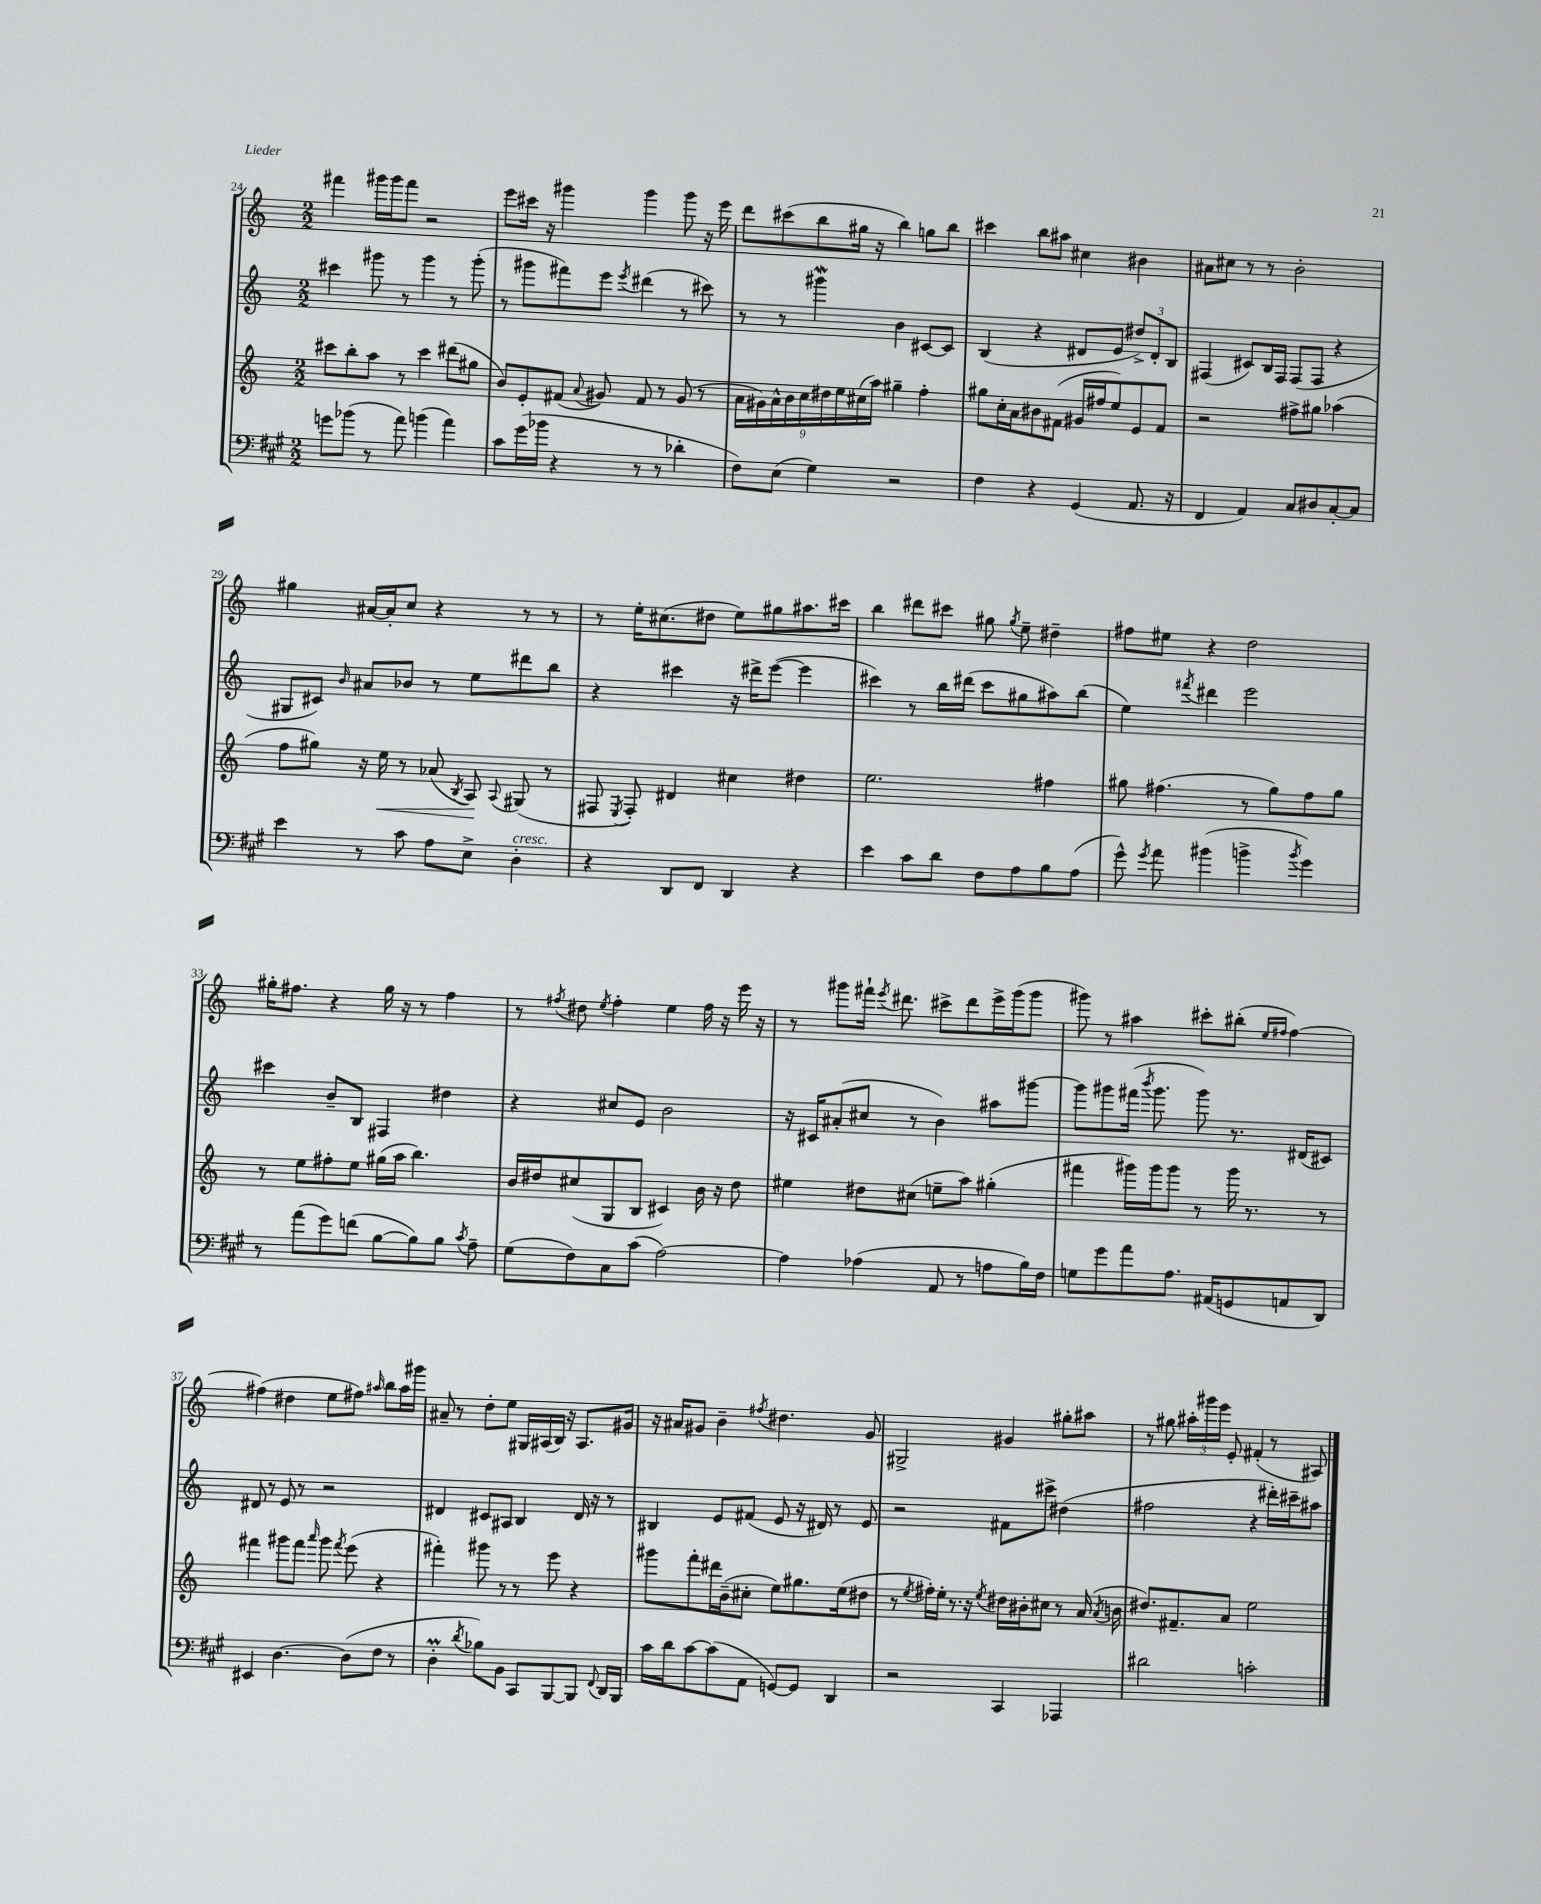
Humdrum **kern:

**kern	**kern	**kern	**kern
*staff4	*staff3	*staff2	*staff1
*clefF4	*clefG2	*clefG2	*clefG2
*k[f#c#g#]	*k[]	*k[]	*k[]
*M2/2	*M2/2	*M2/2	*M2/2
8g	8ccc#	4ccc#	4fff#
(8b-	8bb'	.	.
8r	8aa	8ggg#	16ggg#
.	.	.	16ggg#
8a)	8r	8r	8fff#
(4b	4ccc#	4ggg#	2r
4a)	(8ddd#	8r	.
.	8gg#	(8ggg#'	.
=	=	=	=
8c#	8b)	8r	8eee
(16g#	8e'	8ggg#	16ccc#
16b-	.	.	16r
4r	(8f#	8fff#)	4ggg#
.	8qqa	.	.
.	8g#)	8eee	.
.	.	8qeee	.
8r	8f#	(4ddd#	4ggg#
8r	8r	.	.
4d-'	(8g#	8r	8ggg#
.	8r	8ccc#)	16r
.	.	.	16eee
=	=	=	=
8F#)	18a	8r	8ddd
.	18g#)	.	.
.	18a^^	.	.
(8E	.	8r	(8ccc#
.	18b	.	.
.	18cc	.	.
4G#)	.	4ggg#	8bb
.	18dd#	.	.
.	18ee	.	.
.	.	.	16gg#
.	(18cc#	.	.
.	.	.	16r
.	18aa)	.	.
2r	4gg#~	4b	4bb)
.	4ff'	[8c#	8gg
.	.	8c#]	8bb
=	=	=	=
4F#	8gg#	(4B	4ccc#
.	16cc'	.	.
.	16a	.	.
4r	8b#	4r	8bb
.	(8f#	.	8aa#
(4GG#	16g#	8d#	4cc#
.	16ff#	.	.
.	8ee)	8e	.
8.AA	8e	12dd#^)	4b#
.	.	12d#'	.
.	8f#	.	.
.	.	12B	.
16r	.	.	.
=	=	=	=
4FF#	2r	(4F#	8a#
.	.	.	8cc#
4AA)	.	8c#)	8r
.	.	16B	8r
.	.	16F#	.
8C#	8ff#^	(8F#	2b'
8D#	8gg#	8F#	.
[8C#'	(4aa-	4r	.
8C#]	.	.	.
=	=	=	=
4e	8ff	8G#	4gg#
.	8gg#)	8c#)	.
.	.	16qqb	.
8r	16r	8a#	[16a#
.	16ee	.	16a#']
8c#	8r	8b-	8cc
8A	(8a-	8r	4r
.	8qB	.	.
8E^	8A)	8ee	.
.	8qqA	.	.
4D'	(8G#	8ddd#	8r
.	8r	8bb	8r
=	=	=	=
4r	8F#	4r	8r
.	8qE	.	.
.	8F#')	.	16ee'
.	.	.	(8.cc#
8DD	4d#	4ccc#	.
8FF#	.	.	8dd#
4DD	4cc#	16r	8ee)
.	.	16ddd#^	.
.	.	([8eee	8gg#
4r	4dd#	4eee]	8.aa#
.	.	.	16ccc#
=	=	=	=
4e	2.ee	4ccc#)	4bb
8c#	.	8r	8ddd#
8d	.	16bb	8ccc#
.	.	(16ddd#	.
8F#	.	8ccc#	8gg#
.	.	.	8qgg#
8A	.	8gg#	8ee~
8B	4ff#	8aa#)	4dd#~
(8A	.	(8bb	.
=	=	=	=
8g#^^)	8gg#	4ee)	8ff#
8qg#	.	.	.
8a	(4.ff#	.	8ee#
.	.	8qfff#	.
(4b#	.	4ddd#	4r
4b^	8r	2eee	2dd
.	8gg#)	.	.
8qb	.	.	.
4g#)	8ff#	.	.
.	8gg#	.	.
=	=	=	=
8r	8r	4ccc#	16gg#'
.	.	.	8.ff#
(8a	8ee	.	.
8g#)	8ff#'	8b~	4r
(8f	8ee	8B	.
[8B	(16gg#	4F#	16gg#
.	16aa	.	16r
8B])	4.bb)	.	8r
8B	.	4dd#	4ff#
8qc#	.	.	.
8A~	.	.	.
=	=	=	=
(8G#	16b	4r	8r
.	16dd#	.	.
.	.	.	8qff#
8F#)	(8cc#	.	8dd#
.	.	.	8qee
8C#	8G	8cc#	4ff#'
(8c#	8B	8e	.
[2A)	4c#)	2b	4ee
.	16b	.	16ff#
.	16r	.	16r
.	8dd#	.	16eee
.	.	.	16r
=	=	=	=
4A]	4ee#	16r	8r
.	.	16c#	.
.	.	(8a#'	8ggg#
(4A-	8dd#	8cc#	16fff#`
.	.	.	8qeee
.	.	.	8.ddd#
.	(8cc#	8r	.
8AA	8ee~	4b)	8ccc#^
8r	8aa)	.	8ddd#
8A	(4gg#'	8aa#	16eee^
.	.	.	(16ggg#
16B)	.	[8ggg#	8ggg#
16F#	.	.	.
=	=	=	=
8G	4fff#	8ggg#]	8ggg#)
8g#	.	8ggg#	8r
8a	16ggg#)	(16fff#	4aa#
.	.	8qbbb	.
.	16ggg#	8.ggg#	.
8.A	8ggg#	.	.
.	8r	8ggg#)	8ccc#'
(16AA#	.	.	.
8GG	16ggg#	8.r	(8bb#'
.	8.r	.	.
.	.	.	16qqee
.	.	.	16qqff#
8AA	.	.	[4ff#)
.	.	(16d#	.
8DD)	8r	8c#)	.
=	=	=	=
4EE#	4fff#	8d#	(4ff#]
.	.	8r	.
[4.D	8ggg#	8e	4dd#
.	8fff#	8r	.
.	16qqaaa	.	.
.	8ggg#	2r	8ee
.	8qfff#	.	.
(8D]	(8eee	.	8ff#)
.	.	.	16qqaa#
8F#	4r	.	8bb
8r	.	.	16aa#
.	.	.	16ggg#
=	=	=	=
4D'	4fff#')	4d#	8a#~
.	.	.	8r
8qd	.	.	.
8B-)	8ggg#	8c#	8dd'
8BB	8r	8A#	8ee
8CC#	8r	4B	16G#
.	.	.	(16A#
[8BBB	8eee	.	16B)
.	.	.	16r
8BBB]	4r	16d#	8.A#
.	.	16r	.
8qqFF#	.	.	.
16DD	.	8r	.
16BBB	.	.	16g#
=	=	=	=
16c#	8ggg#	4B#	16r
16d	.	.	16a#
[8c#	8fff'	.	8g#
(8c#]	16ddd#	8e	4b~
.	(16b~	.	.
8AA	8cc#'	(8f#	.
.	.	.	8qff#
[8GG)	8ee)	8e	4.dd#
8GG]	8.gg#	16r	.
.	.	16d#)	.
4DD	.	8r	.
.	(16ee	.	.
.	8dd#	8e	8g#
=	=	=	=
2r	8r	2r	2G#^
.	8qee	.	.
.	16ff#')	.	.
.	16ee'	.	.
.	8.r	.	.
.	16r	.	.
.	8qee	.	.
4CC#	16dd#	8f#	4g#
.	16b#'	.	.
.	8cc#	8ccc#^	.
4AAA-	8r	(4dd#	8gg#'
.	(16a	.	8aa#
.	8qa	.	.
.	16b	.	.
=	=	=	=
2d#	8.dd#)	2ff#	8r
.	.	.	8gg#
.	8.f#~	.	.
.	.	.	24aa#'
.	.	.	24ggg#
.	.	.	24eee
.	8a	.	8e'
2c'	2ee	4r	(4f#'
.	.	16ddd#')	8r
.	.	16ccc#~	.
.	.	8aa#	8A#)
==	==	==	==
*-	*-	*-	*-
